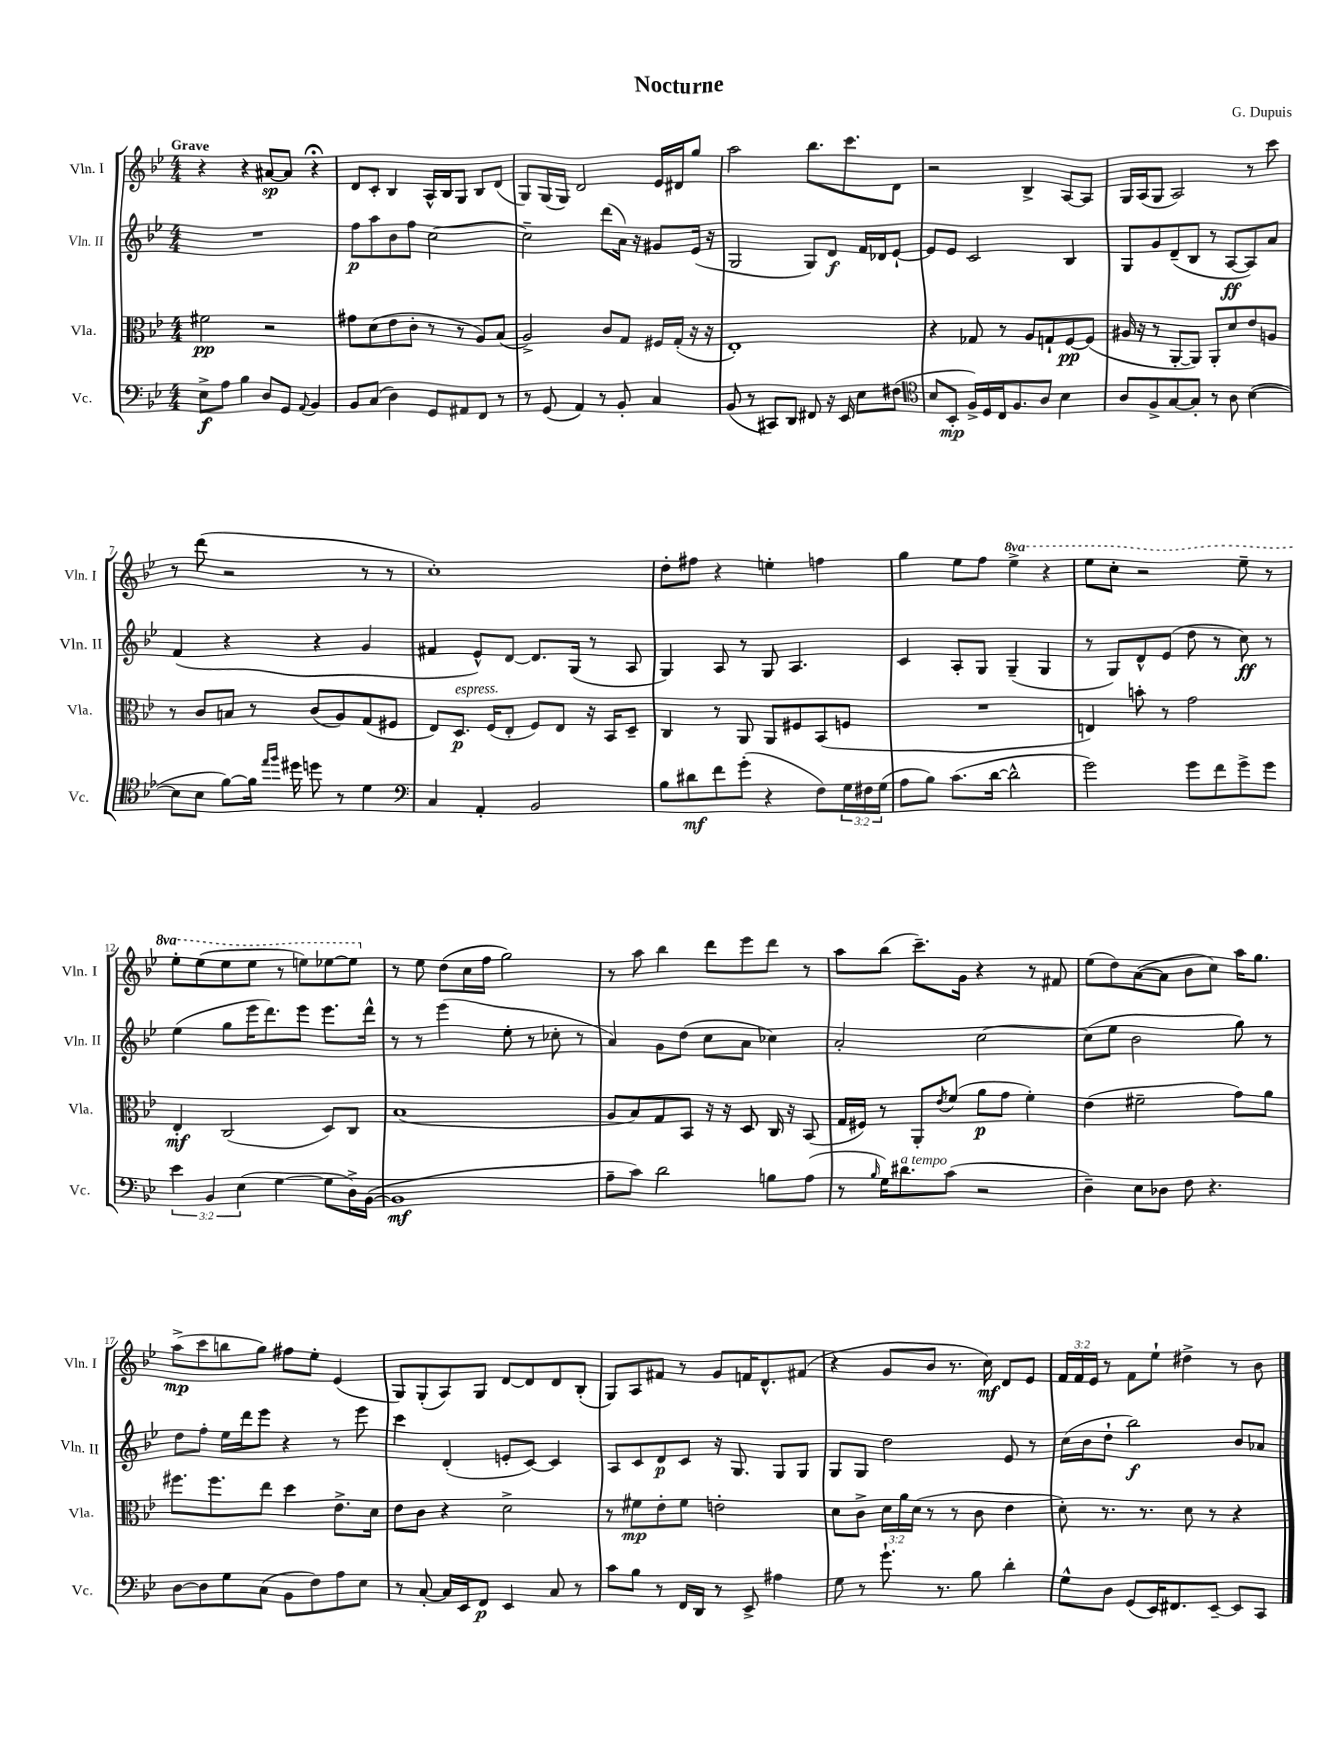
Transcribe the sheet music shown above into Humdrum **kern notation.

**kern	**dynam	**kern	**dynam	**kern	**dynam	**kern	**dynam
*part4	*part4	*part3	*part3	*part2	*part2	*part1	*part1
*staff4	*staff4	*staff3	*staff3	*staff2	*staff2	*staff1	*staff1
*I"Vc.	*	*I"Vla.	*	*I"Vln. II	*	*I"Vln. I	*
*I'Vc.	*	*I'Vla.	*	*I'Vln. II	*	*I'Vln. I	*
*clefF4	*	*clefC3	*	*clefG2	*	*clefG2	*
*k[b-e-]	*	*k[b-e-]	*	*k[b-e-]	*	*k[b-e-]	*
*M4/4	*	*M4/4	*	*M4/4	*	*M4/4	*
=1	=1	=1	=1	=1	=1	=1	=1
!	!	!	!	!	!	!LO:TX:a:B:t=Grave	!
8E-^\L	f	2f#X\	pp	1r	.	4r	.
8A\J	.	.	.	.	.	.	.
4B-\	.	.	.	.	.	4r	.
8D/L	.	2r	.	.	.	[8a#X/L	sp
8GG/J	.	.	.	.	.	8a#/J]	.
8qqAA/	.	.	.	.	.	.	.
4BB-/	.	.	.	.	.	4r;<	.
=2	=2	=2	=2	=2	=2	=2	=2
8BB-/L	.	8g#X\L	.	8ff\L	p	8d/L	.
(8C/J	.	(8d\	.	8aa\	.	8c'/J	.
4D\)	.	8e-\	.	8b-\	.	4B-/	.
.	.	8c'\J	.	8ff\J	.	.	.
8GG/L	.	8r	.	[2cc\	.	16A^^/LL	.
.	.	.	.	.	.	16B-/J	.
8AA#X/	.	8r	.	.	.	8G/J	.
8FF/J	.	8A/L)	.	.	.	8B-/L	.
8r	.	(8B-/J	.	.	.	(8d/J	.
=3	=3	=3	=3	=3	=3	=3	=3
8r	.	2A^/)	.	2cc~\]	.	8G/L)	.
(8GG/	.	.	.	.	.	(16G/L	.
.	.	.	.	.	.	16G/JJ)	.
4AA/)	.	.	.	.	.	2d/	.
8r	.	8c/L	.	(8ddd\L	.	.	.
8BB-'/	.	8G/J	.	16a\Jk)	.	.	.
.	.	.	.	16r	.	.	.
4C/	.	16F#X/LL	.	8g#X/L	.	16e-/LL	.
.	.	(16G'/JJ	.	.	.	16d#X/J	.
.	.	16r	.	(16e-/Jk	.	8gg/J	.
.	.	16r	.	16r	.	.	.
=4	=4	=4	=4	=4	=4	=4	=4
(8BB-/	.	1E-')	.	2G/	.	2aa\	.
8r	.	.	.	.	.	.	.
8CC#X/L)	.	.	.	.	.	.	.
8DD/J	.	.	.	.	.	.	.
8FF#X/	.	.	.	8G/L)	.	8.bb-\L	.
16r	.	.	.	8d/J	f	.	.
16EE-/	.	.	.	.	.	8.ccc\	.
8E-\L	.	.	.	16f/LL	.	.	.
.	.	.	.	16d-X/J	.	.	.
(8F#X\J	.	.	.	[8e-`/J	.	8d\J	.
=5	=5	=5	=5	=5	=5	=5	=5
*clefC4	*	*	*	*	*	*	*
8B-/L	.	4r	.	8e-/L]	.	2r	.
8BB-'/J	mp	.	.	8e-/J	.	.	.
16F^/LL)	.	8G-X/	.	2c/	.	.	.
16D/	.	.	.	.	.	.	.
16C/J	.	8r	.	.	.	.	.
8.F/	.	.	.	.	.	.	.
.	.	8A/L	.	.	.	4B-^/	.
8A/J	.	8Gn`/	.	.	.	.	.
4B-\	.	[8F/	pp	4B-/	.	[8A/L	.
.	.	(8F/J]	.	.	.	8A/J]	.
=6	=6	=6	=6	=6	=6	=6	=6
8A/L	.	16A#X/	.	8G/L	.	16G/LL	.
.	.	16r	.	.	.	(16A/J	.
8F^/	.	8r	.	8g/	.	8G/J	.
[8G/	.	[8AA'/L	.	(8d~/	.	2A/)	.
8G'/J]	.	8AA/J])	.	8B-/J	.	.	.
8r	.	8AA'/L	.	8r	.	.	.
8A\	.	8d/	.	[8A/L	ff	.	.
([4B-\	.	8e-/	.	8A/])	.	8r	.
.	.	8An/J	.	8a/J	.	8ccc\	.
!!LO:LB:g=z
=7	=7	=7	=7	=7	=7	=7	=7
8B-\L]	.	8r	.	(4f/	.	8r	.
8B-\J	.	8c/L	.	.	.	(8ddd\	.
[8f\L)	.	8Bn/J	.	4r	.	2r	.
16f\Jk]	.	8r	.	.	.	.	.
16qqee-/LL	.	.	.	.	.	.	.
16qqff/JJ	.	.	.	.	.	.	.
16dd#X\	.	.	.	.	.	.	.
8ddn\	.	(8c/L	.	4r	.	.	.
8r	.	8A/)	.	.	.	.	.
4d\	.	(8G/	.	4g/	.	8r	.
.	.	8F#X/J	.	.	.	8r	.
=8	=8	=8	=8	=8	=8	=8	=8
*clefF4	*	*	*	*	*	*	*
4C/	.	8E-/L)	.	4f#X/	.	1cc')	.
!	!	!LO:TX:a:i:t=espress.	!	!	!	!	!
.	.	8.D/J	p	.	.	.	.
4AA'/	.	.	.	8e-^^/L)	.	.	.
.	.	(16F/KL	.	.	.	.	.
.	.	8E-'/J	.	[8d/J	.	.	.
2BB-/	.	8F/L)	.	8.d/L]	.	.	.
.	.	8E-/J	.	.	.	.	.
.	.	.	.	(16G/Jk	.	.	.
.	.	16r	.	8r	.	.	.
.	.	16BB-/KL	.	.	.	.	.
.	.	8D~/J	.	8A/	.	.	.
=9	=9	=9	=9	=9	=9	=9	=9
8B-\L	.	4C/	.	4G/)	.	8dd'\L	.
8d#X\	mf	.	.	.	.	8ff#X\J	.
8f\	.	8r	.	8A/	.	4r	.
(8g'\J	.	8AA/	.	8r	.	.	.
4r	.	8AA/L	.	8G/	.	4een'\	.
.	.	8F#X/	.	4.A/	.	.	.
8F\L)	.	(8BB-/	.	.	.	4ffn\	.
24G\L	.	8Fn/J	.	.	.	.	.
24F#X\	.	.	.	.	.	.	.
(24G\JJ	.	.	.	.	.	.	.
=10	=10	=10	=10	=10	=10	=10	=10
8A\L	.	1r	.	4c/	.	4gg\	.
8B-\J)	.	.	.	.	.	.	.
(8.c\L	.	.	.	8A'/L	.	8ee-\L	.
.	.	.	.	8G/J	.	8ff\J	.
[16d\Jk	.	.	.	.	.	.	.
*	*	*	*	*	*	*8va	*
2d^^\]	.	.	.	(4G~/	.	4eee-^\	.
.	.	.	.	4G/	.	4r	.
=11	=11	=11	=11	=11	=11	=11	=11
2g\)	.	4En/)	.	8r	.	8eee-\L	.
.	.	.	.	8G/L)	.	8ccc'\J	.
.	.	8bn'\	.	8d^^/	.	2r	.
.	.	8r	.	(8e-/J	.	.	.
8g\L	.	2g\	.	8dd\	.	.	.
8f\	.	.	.	8r	.	.	.
8g^\	.	.	.	8cc\)	ff	8eee-~\	.
8g\J	.	.	.	8r	.	8r	.
!!LO:LB:g=z
=12	=12	=12	=12	=12	=12	=12	=12
6e-\	.	4E-'/	mf	(4ee-\	.	8eee-'\L	.
.	.	.	.	.	.	(8eee-\	.
6BB-/	.	.	.	.	.	.	.
.	.	(2C/	.	8gg\L	.	8eee-\	.
(6E-\	.	.	.	.	.	.	.
.	.	.	.	16eee-\K	.	8eee-\J	.
.	.	.	.	8.ddd\)	.	.	.
[4G\	.	.	.	.	.	8r	.
.	.	.	.	8eee-\J	.	8eeen\L)	.
8G\L]	.	8D/L)	.	8.eee-\L	.	[8eee-X\	.
16D^\L)	.	8C/J	.	.	.	8eee-\J]	.
([16BB-\JJ	.	.	.	16ddd^^\Jk	.	.	.
=13	=13	=13	=13	=13	=13	=13	=13
*	*	*	*	*	*	*X8va	*
1BB-]	mf	(1B-	.	8r	.	8r	.
.	.	.	.	8r	.	8ee-\	.
.	.	.	.	(4eee-\	.	(8dd\L	.
.	.	.	.	.	.	16cc\L	.
.	.	.	.	.	.	16ff\JJ	.
.	.	.	.	8ee-'\	.	2gg\)	.
.	.	.	.	8r	.	.	.
.	.	.	.	8cc-X'\	.	.	.
.	.	.	.	8r	.	.	.
=14	=14	=14	=14	=14	=14	=14	=14
8A~\L	.	8A/L	.	4a/)	.	8r	.
8c\J)	.	8B-/)	.	.	.	8aa\	.
2d\	.	8G/	.	8g\L	.	4bb-\	.
.	.	8BB-/J	.	(8dd\J	.	.	.
.	.	16r	.	8cc\L	.	8ddd\L	.
.	.	16r	.	.	.	.	.
.	.	8D/	.	8a\J	.	8eee-\	.
8Bn\L	.	16C/	.	4cc-X\)	.	8ddd\J	.
.	.	16r	.	.	.	.	.
(8A\J	.	(8BB-/	.	.	.	8r	.
=15	=15	=15	=15	=15	=15	=15	=15
8r	.	16G/LL	.	2a'/	.	8aa\L	.
.	.	16F#X/JJ)	.	.	.	.	.
16qqB-/	.	.	.	.	.	.	.
16G\KL)	.	8r	.	.	.	(8bb-\J	.
!LO:TX:a:i:t=a tempo	!	!	!	!	!	!	!
8.d#X\	.	.	.	.	.	.	.
.	.	8AA'/L	.	.	.	8.ccc~\L)	.
.	.	8qe-/	.	.	.	.	.
(8c\J	.	(8f/J	.	.	.	.	.
.	.	.	.	.	.	16g\Jk	.
2r	.	8a\L	p	[2cc\	.	4r	.
.	.	8g\J	.	.	.	.	.
.	.	4f'\)	.	.	.	8r	.
.	.	.	.	.	.	8f#X/	.
=16	=16	=16	=16	=16	=16	=16	=16
4D~\)	.	(4e-\	.	(8cc\L]	.	(8ee-\L	.
.	.	.	.	8ee-\J	.	8dd\)	.
8E-\L	.	2f#X~\	.	2b-\	.	([8a\	.
8D-X\J	.	.	.	.	.	8a\J]	.
8F\	.	.	.	.	.	8b-\L	.
4.r	.	.	.	.	.	8cc\J)	.
.	.	8g\L)	.	8gg\)	.	16aa\KL	.
.	.	.	.	.	.	8.gg\J	.
.	.	8a\J	.	8r	.	.	.
!!LO:LB:g=z
=17	=17	=17	=17	=17	=17	=17	=17
[8D\L	.	8.ff#X\L	.	8dd\L	.	(8aa^\L	mp
8D\]	.	.	.	8ff'\J	.	8ccc\	.
.	.	8.ff#\	.	.	.	.	.
8G\	.	.	.	16ee-\LL	.	8bbn\	.
.	.	.	.	16ddd\J	.	.	.
(8C\J	.	8ee-\J	.	8eee-\J	.	8gg\J)	.
8BB-\L	.	4dd\	.	4r	.	8ff#X\L	.
8F\)	.	.	.	.	.	8ee-'\J	.
8A\	.	8.e-^\L	.	8r	.	(4e-/	.
8E-\J	.	.	.	8eee-\	.	.	.
.	.	16d\Jk	.	.	.	.	.
=18	=18	=18	=18	=18	=18	=18	=18
8r	.	8e-\L	.	4ccc\	.	8G/L)	.
[8C'/	.	8c\J	.	.	.	(8G'/	.
16C/LL]	.	4r	.	(4d'/	.	8A/)	.
16EE-/J	.	.	.	.	.	.	.
8FF/J	p	.	.	.	.	8G/J	.
4EE-/	.	2d^\	.	8en'/L	.	[8d/L	.
.	.	.	.	[8c/J)	.	8d/]	.
8C/	.	.	.	4c/]	.	8d/	.
8r	.	.	.	.	.	(8B-'/J	.
=19	=19	=19	=19	=19	=19	=19	=19
8c\L	.	8r	.	8A/L	.	8G/L)	.
8B-\J	.	8f#X\L	mp	8c/	.	8A/	.
8r	.	8e-'\	.	8d/	p	8f#X/J	.
16FF/LL	.	8f#\J	.	8c/J	.	8r	.
16DD/JJ	.	.	.	.	.	.	.
8r	.	2en'\	.	16r	.	8g/L	.
.	.	.	.	8.G/	.	.	.
8EE-^/	.	.	.	.	.	16fn/K	.
.	.	.	.	.	.	8.d^^/	.
4A#X\	.	.	.	8G/L	.	.	.
.	.	.	.	8G/J	.	(8f#X/J	.
=20	=20	=20	=20	=20	=20	=20	=20
8G\	.	8d\L	.	8G/L	.	4r	.
8r	.	8c^\J	.	8G/J	.	.	.
8.g`\	.	24d\LL	.	2dd\	.	8g/L	.
.	.	24a\	.	.	.	.	.
.	.	(24d\JJ	.	.	.	.	.
.	.	8r	.	.	.	8b-/J	.
8.r	.	.	.	.	.	.	.
.	.	8r	.	.	.	8.r	.
8B-\	.	8c\	.	.	.	.	.
.	.	.	.	.	.	16cc\)	mf
4d'\	.	4e-\	.	8e-/	.	8d/L	.
.	.	.	.	8r	.	8e-/J	.
=21	=21	=21	=21	=21	=21	=21	=21
8G^^\L	.	8d'\)	.	(16cc\LL	.	24f/LL	.
.	.	.	.	.	.	24f/	.
.	.	.	.	16b-\J	.	.	.
.	.	.	.	.	.	24e-/JJ	.
8D\J	.	8.r	.	8dd`\J	.	8r	.
(8GG/L	.	.	.	2bb-\)	f	8f\L	.
.	.	8.r	.	.	.	.	.
16EE-/K)	.	.	.	.	.	8ee-`\J	.
8.FF#X/	.	.	.	.	.	.	.
.	.	8d\	.	.	.	4dd#X^\	.
[8EE-~/J	.	8r	.	.	.	.	.
8EE-/L]	.	4r	.	8b-/L	.	8r	.
8CC/J	.	.	.	8a-X/J	.	8b-\	.
==	==	==	==	==	==	==	==
*-	*-	*-	*-	*-	*-	*-	*-
